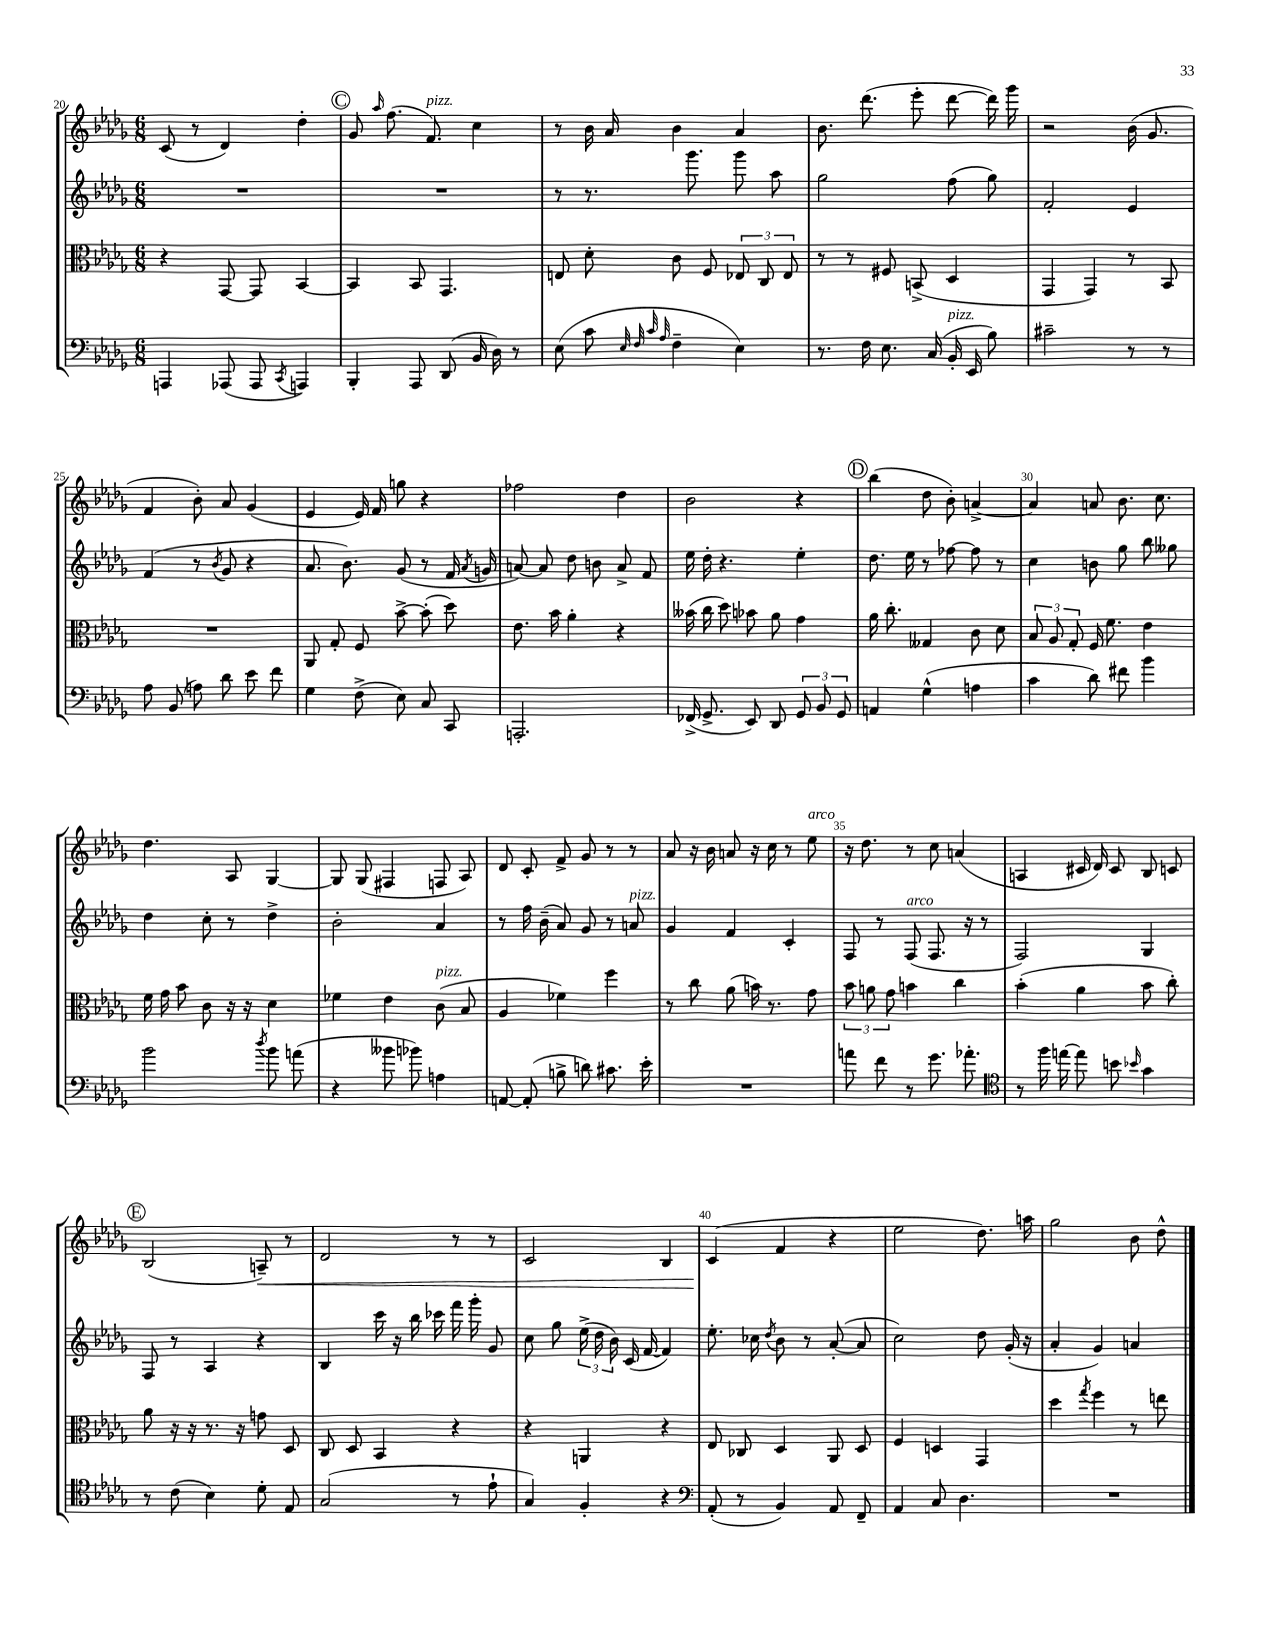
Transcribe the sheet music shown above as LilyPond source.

<<
\new StaffGroup <<
\new Staff = "s0" {
    \clef treble \key des \major \numericTimeSignature \time 6/8
    \autoBeamOff c'8( r8 des'4) des''4-. |
    \mark \markup { \circle "C" } ges'8 \grace { aes''16 } f''8.( f'8.^\markup { \italic "pizz." }) c''4 |
    r8 bes'16 aes'16 bes'4 aes'4 |
    bes'8. des'''8.( ees'''8-. des'''8~ des'''16) ges'''16 |
    r2 bes'16( ges'8. |
    f'4 bes'8-.) aes'8 ges'4( |
    ees'4 ees'16) f'16 g''8 r4 |
    fes''2 des''4 |
    bes'2 r4 |
    \mark \markup { \circle "D" } bes''4( des''8 bes'8-.) a'4~-> |
    a'4 a'8 bes'8. c''8. |
    des''4. aes8 ges4~ |
    ges8 ges8( fis4 f8 aes8) |
    des'8 c'8-. f'8-> ges'8 r8 r8 |
    aes'8 r16 bes'16 a'8 r16 c''16 r8 ees''8^\markup { \italic "arco" } |
    r16 des''8. r8 c''8 a'4( |
    a4 cis'16 des'16) cis'8 bes8 c'8 |
    \mark \markup { \circle "E" } bes2( a8--\<) r8 |
    des'2 r8 r8 |
    c'2 bes4 |
    c'4\!( f'4 r4 |
    ees''2 des''8.) a''16 |
    ges''2 bes'8 des''8-^ \bar "|." |
}
\new Staff = "s1" {
    \clef treble \key des \major \numericTimeSignature \time 6/8
    \autoBeamOff R2. |
    \mark \markup { \circle "C" } R2. |
    r8 r8. ges'''8. ges'''8 aes''8 |
    ges''2 f''8( ges''8) |
    f'2-. ees'4 |
    f'4( r8 \acciaccatura { bes'8 } ges'8 r4 |
    aes'8. bes'8.) ges'8( r8 f'16 \acciaccatura { aes'8 } g'16 |
    a'8~) a'8 des''8 b'8 a'8-> f'8 |
    ees''16 des''16-. r4. ees''4-. |
    \mark \markup { \circle "D" } des''8. ees''16 r8 fes''8~ fes''8 r8 |
    c''4 b'8 ges''8 bes''8 geses''8 |
    des''4 c''8-. r8 des''4-> |
    bes'2-. aes'4 |
    r8 f''16 bes'16--( aes'8) ges'8 r8 a'8^\markup { \italic "pizz." } |
    ges'4 f'4 c'4-. |
    f8 r8 f8^\markup { \italic "arco" }( f8. r16 r8 |
    f2) ges4 |
    \mark \markup { \circle "E" } f8 r8 aes4 r4 |
    bes4 c'''16 r16 bes''16 ces'''16 f'''16 ges'''16-. ges'8 |
    c''8 ges''8 \tuplet 3/2 { ees''16->( des''16 bes'16) } c'16( f'16~ f'4) |
    ees''8.-. ces''16 \acciaccatura { des''8 } bes'8 r8 aes'8~-.( aes'8 |
    c''2) des''8 ges'16-.( r16 |
    aes'4-. ges'4) a'4 \bar "|." |
}
\new Staff = "s2" {
    \clef alto \key des \major \numericTimeSignature \time 6/8
    \autoBeamOff r4 ges,8~ ges,8 bes,4~ |
    \mark \markup { \circle "C" } bes,4 bes,8 ges,4. |
    e8 des'8-. c'8 f8 \tuplet 3/2 { ees8 c8 ees8 } |
    r8 r8 fis8 b,8->( des4 |
    ges,4 ges,4) r8 bes,8 |
    R2. |
    aes,8 ges8-. f8 bes'8~-> bes'8-.( des''8) |
    ees'8. bes'16 aes'4-. r4 |
    beses'16( c''16 des''8) bes'8 aes'8 ges'4 |
    \mark \markup { \circle "D" } aes'16 c''8.-. geses4 c'8 des'8 |
    \tuplet 3/2 { bes8 aes8 ges8-. } f16 f'8. ees'4 |
    f'16 ges'16 bes'8 c'8 r16 r16 des'4 |
    fes'4 ees'4 c'8^\markup { \italic "pizz." }( bes8 |
    aes4 fes'4) f''4 |
    r8 c''8 aes'8( b'16) r8. ges'8 |
    \tuplet 3/2 { bes'8 a'8 ges'8 } b'4 c''4 |
    bes'4-.( aes'4 bes'8 c''8-.) |
    \mark \markup { \circle "E" } aes'8 r16 r16 r8. r16 g'8 des8 |
    c8 des8 bes,4 r4 |
    r4 a,4 r4 |
    ees8 ces8 des4 aes,8 des8 |
    f4 d4 ges,4 |
    des''4 \acciaccatura { ges''8 } f''4 r8 e''8 \bar "|." |
}
\new Staff = "s3" {
    \clef bass \key des \major \numericTimeSignature \time 6/8
    \autoBeamOff a,,4 aes,,8( aes,,8 \acciaccatura { c,8 } a,,4) |
    \mark \markup { \circle "C" } bes,,4-. aes,,8 des,8( bes,16 des16) r8 |
    ees8( c'8 \grace { ees32 f32 c'32 aes32 } f4-- ees4) |
    r8. f16 ees8. c16( bes,16-.^\markup { \italic "pizz." } ees,16 bes8) |
    cis'2-- r8 r8 |
    aes8 bes,8( a8) des'8 ees'8 f'8 |
    ges4 f8->( ees8) c8 c,8 |
    a,,2.-. |
    fes,16->( ges,8.-> ees,8) des,8 \tuplet 3/2 { ges,8 bes,8 ges,8 } |
    \mark \markup { \circle "D" } a,4 ges4-^( a4 |
    c'4 des'8) fis'8 bes'4 |
    bes'2 \acciaccatura { des''8 } bes'8 a'8( |
    r4 beses'8 bes'8) a4 |
    a,8~ a,8-.( b8-> d'8) cis'8. ees'16-. |
    R2. |
    a'8 f'8 r8 ges'8. aes'8.-. |
    \clef tenor r8 f''16 e''16~ e''8 b'8 \grace { bes'16 } ges'4 |
    \mark \markup { \circle "E" } r8 c'8( bes4) des'8-. ees8 |
    ges2( r8 ees'8-! |
    ges4) f4-. r4 |
    \clef bass aes,8-.( r8 bes,4) aes,8 f,8-- |
    aes,4 c8 des4. |
    R2. \bar "|." |
}
>>
>>
\layout { \context { \Score currentBarNumber = #20 \override BarNumber.break-visibility = ##(#f #t #t) barNumberVisibility = #(every-nth-bar-number-visible 5) } }
